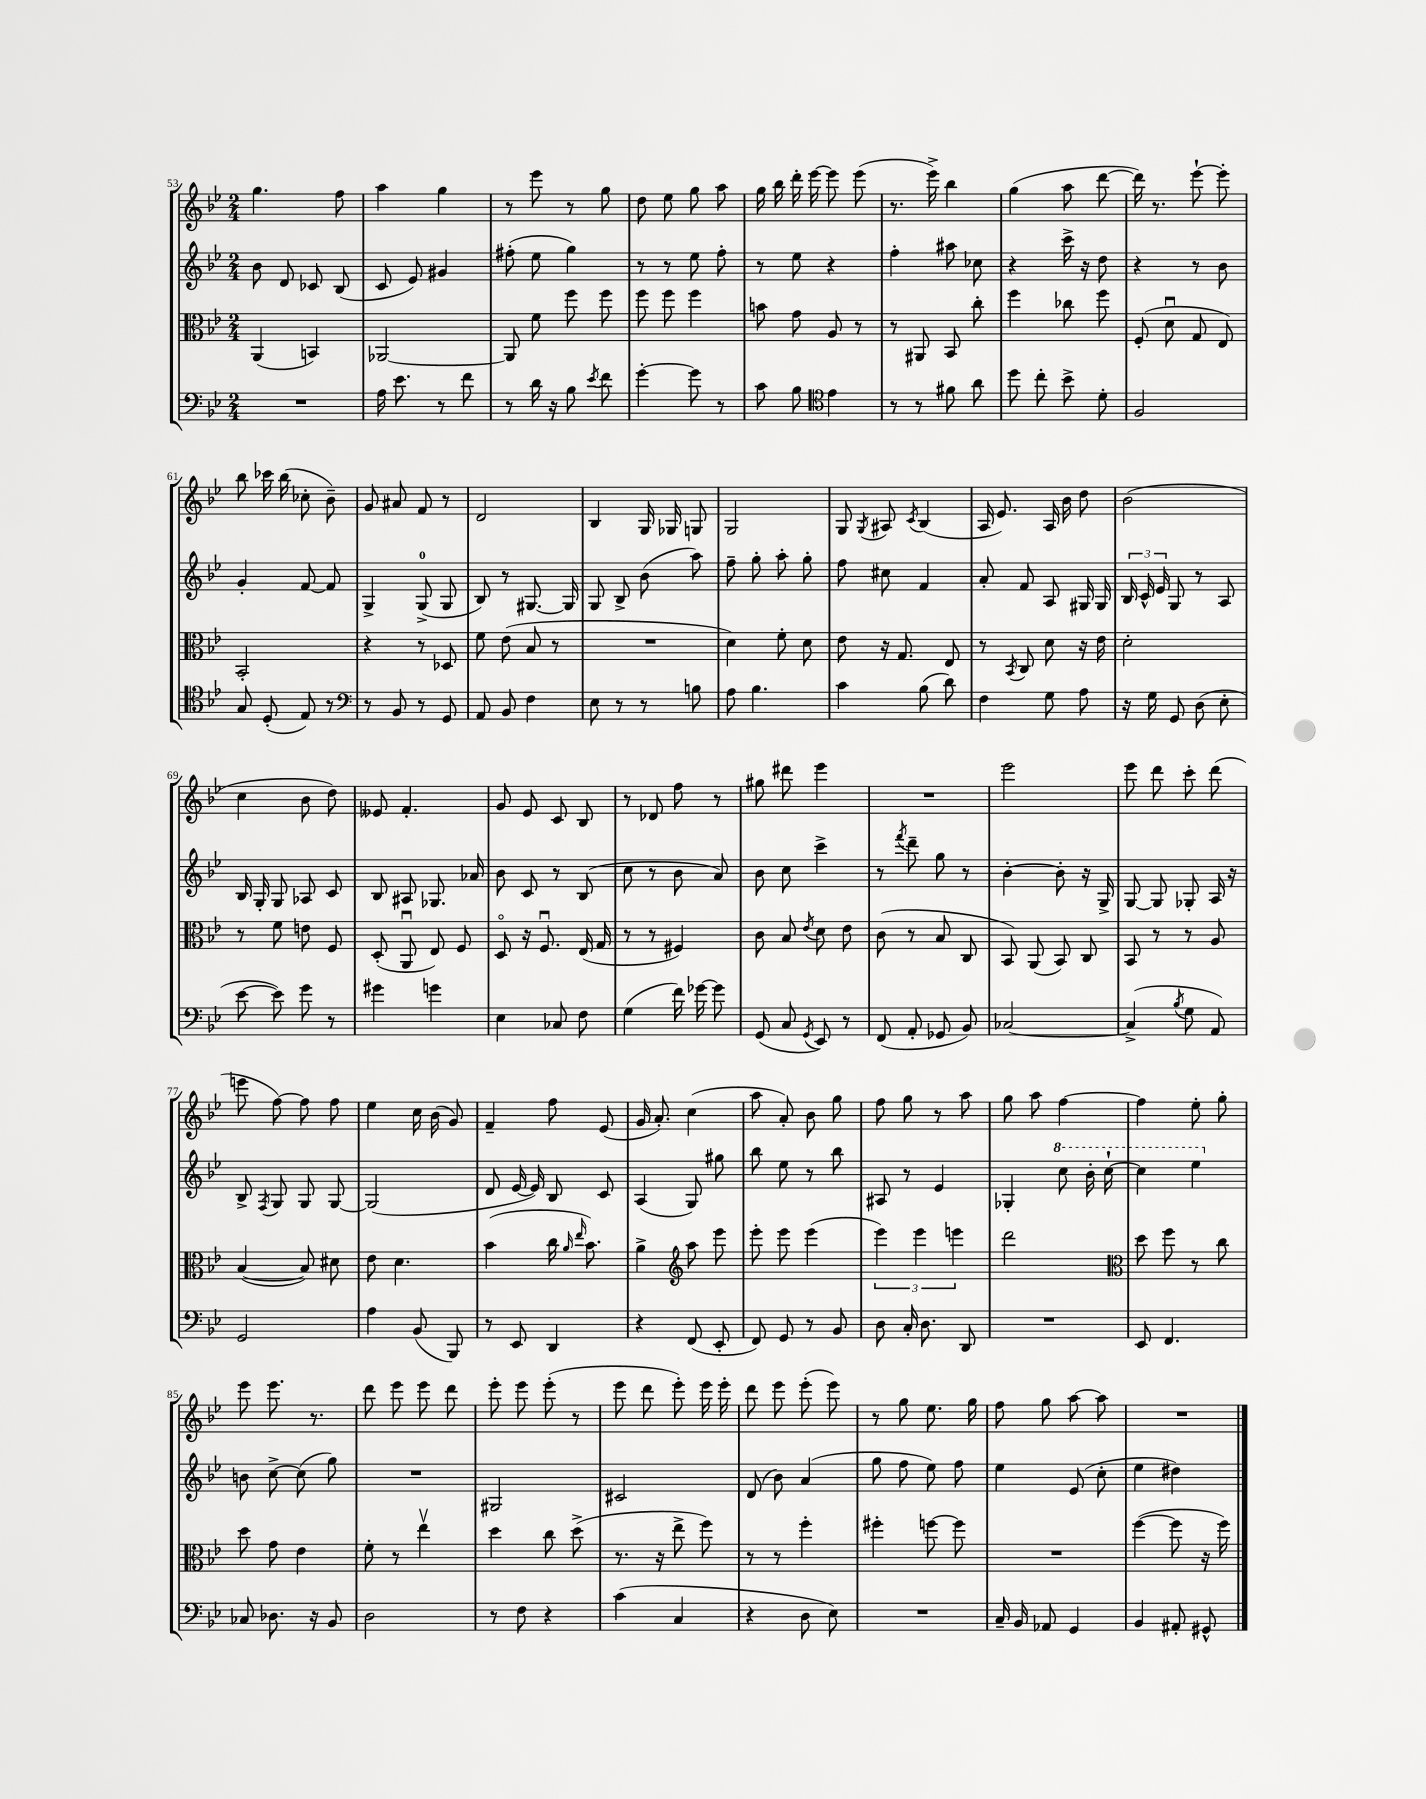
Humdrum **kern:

**kern	**kern	**kern	**kern
*part4	*part3	*part2	*part1
*staff4	*staff3	*staff2	*staff1
*clefF4	*clefC3	*clefG2	*clefG2
*k[b-e-]	*k[b-e-]	*k[b-e-]	*k[b-e-]
*M2/4	*M2/4	*M2/4	*M2/4
=53	=53	=53	=53
2r	(4AA/	8b-\	4.gg\
.	.	8d/	.
.	4BBn/)	8c-X/	.
.	.	(8B-/	8ff\
=54	=54	=54	=54
16A\	[2AA-X/	8c/	4aa\
8.e-\	.	.	.
.	.	8e-/)	.
8r	.	4g#X/	4gg\
8f\	.	.	.
=55	=55	=55	=55
8r	8AA-/]	(8ff#X'\	8r
16d\	8f\	8ee-\	8eee-\
16r	.	.	.
8B-\	8ff\	4gg\)	8r
8qe-/	.	.	.
8f\	8ff\	.	8gg\
=56	=56	=56	=56
[4g'\	8ff\	8r	8dd\
.	8ff\	8r	8ee-\
8g\]	4ff\	8ee-\	8gg\
8r	.	8ff'\	8aa\
=57	=57	=57	=57
8c\	8bn\	8r	16gg\
.	.	.	16bb-\
8B-\	8g\	8ee-\	16ddd'\
.	.	.	[16eee-\
*clefC4	*	*	*
4e-\	8A/	4r	8eee-\]
.	8r	.	(8eee-\
=58	=58	=58	=58
8r	8r	4ff'\	8.r
8r	8AA#X/	.	.
.	.	.	16eee-^\)
8f#X\	8BB-/	8aa#X\	4bb-\
8a\	8cc'\	8cc-X\	.
=59	=59	=59	=59
8dd\	4ff\	4r	(4gg\
8cc'\	.	.	.
8b-^\	8cc-X\	16ccc^\	8aa\
.	.	16r	.
8d'\	8ff\	8dd\	[8ddd\
=60	=60	=60	=60
2F/	(8F'/	4r	16ddd\])
.	.	.	8.r
.	8du\	.	.
.	8G/	8r	[8eee-`\
.	8E-/)	8b-\	8eee-'\]
!!LO:LB:g=z
=61	=61	=61	=61
8G/	2BB-'/	4g'/	8bb-\
(8D'/	.	.	16ccc-X\
.	.	.	(16bb-\
8E-/)	.	[8f/	8cc-X'\
8r	.	8f/]	8b-~\)
=62	=62	=62	=62
*clefF4	*	*	*
8r	4r	4G^/	8g/
8BB-/	.	.	8a#X/
8r	8r	(8G^/	8f/
8GG/	8D-X/	8G/	8r
=63	=63	=63	=63
8AA/	8f\	8B-/)	2d/
8BB-/	(8e-\	8r	.
4F\	8B-/	[8.G#X/	.
.	8r	.	.
.	.	16G#/]	.
=64	=64	=64	=64
8E-\	2r	8G/	4B-/
8r	.	8B-^/	.
8r	.	(8b-\	16G/
.	.	.	16G-X/
8Bn\	.	8aa\)	8Gn/
=65	=65	=65	=65
8A\	4d\)	8ff~\	2G/
4.B-\	.	8gg'\	.
.	8f'\	8aa'\	.
.	8d\	8gg'\	.
=66	=66	=66	=66
4c\	8e-\	8ff\	8G/
.	.	.	8qG/
.	16r	8cc#X\	8A#X/
.	8.G/	.	.
.	.	.	8qc/
(8B-\	.	4f/	(4B-/
8d\)	8E-/	.	.
=67	=67	=67	=67
4F\	8r	8a'/	16A/
.	.	.	8.e-/)
.	8qBB-/	.	.
.	8C/	8f/	.
8G\	8d\	8A/	16A/
.	.	.	16b-\
8A\	16r	16G#X/	8dd\
.	16e-\	16G#/	.
=68	=68	=68	=68
16r	2d'\	24B-/	(2b-\
.	.	24c^^/	.
16G\	.	.	.
.	.	24e-/	.
8GG/	.	8G/	.
(8D\	.	8r	.
8E-'\	.	8A/	.
!!LO:LB:g=z
=69	=69	=69	=69
[8e-\	8r	16B-/	4cc\
.	.	16G'/	.
8e-\])	8f\	8G/	.
8g\	8en\	8A-X/	8b-\
8r	8F/	8c/	8dd\)
=70	=70	=70	=70
4g#X\	(8D'/	8B-/	8e--X/
.	8AAu/	8A#X/	4.f'/
4gn\	8E-/)	8.G-X/	.
.	8F/	.	.
.	.	16a-X/	.
=71	=71	=71	=71
4E-\	8D/	8b-\	8g/
.	16r	8c/	8e-/
.	8.Fu/	.	.
8C-X/	.	8r	8c/
8F\	(16E-/	(8B-/	8B-/
.	16G/	.	.
=72	=72	=72	=72
(4G\	8r	8cc\	8r
.	8r	8r	8d-X/
16f\)	4F#X/)	8b-\	8ff\
[16g-X\	.	.	.
8g-\]	.	8a/)	8r
=73	=73	=73	=73
(8GG/	8c\	8b-\	8gg#X\
8C/	8B-/	8cc\	8ddd#X\
8qGG/	8qe-/	.	.
8EE-/)	8d\	4ccc^\	4eee-\
8r	8e-\	.	.
=74	=74	=74	=74
(8FF/	(8c\	8r	2r
.	.	8qfff/	.
8AA'/	8r	8ddd~\	.
8GG-X/	8B-/	8gg\	.
8BB-/)	8C/	8r	.
=75	=75	=75	=75
[2C-X/	8BB-/)	[4b-'\	2eee-\
.	(8AA/	.	.
.	8BB-/)	8b-'\]	.
.	8C/	16r	.
.	.	16G^/	.
=76	=76	=76	=76
(4C-^/]	8BB-/	[8G/	8eee-\
.	8r	8G/]	8ddd\
8qB-/	.	.	.
8G\	8r	8G-X'/	8ccc'\
8AA/)	8A/	16A/	(8ddd\
.	.	16r	.
!!LO:LB:g=z
=77	=77	=77	=77
2GG/	([4B-/	8B-^/	8eeen\
.	.	8qF/	.
.	.	8G/	[8ff\)
.	8B-/])	8G/	8ff\]
.	8d#X\	[8G/	8ff\
=78	=78	=78	=78
4A\	8e-\	(2G/]	4ee-\
.	4.d\	.	.
(8BB-/	.	.	16cc\
.	.	.	(16b-\
8BBB-/)	.	.	8g/)
=79	=79	=79	=79
8r	(4b-\	8d/	4f~/
8EE-/	.	[16e-/	.
.	.	16e-/])	.
4DD/	16cc\	8B-/	8ff\
.	16qqa/	.	.
.	16qqee-/	.	.
.	8.b-\)	.	.
.	.	8c/	(8e-/
=80	=80	=80	=80
4r	4a^\	(4A/	16g/
.	.	.	8.a'/)
*	*clefG2	*	*
(8FF/	8aa\	8G/)	(4cc\
8EE-'/	8eee-\	8gg#X\	.
=81	=81	=81	=81
8FF/)	8eee-'\	8bb-\	8aa\
8GG/	8eee-\	8ee-\	8a'/)
8r	(4eee-\	8r	8b-\
8BB-/	.	8bb-\	8gg\
=82	=82	=82	=82
8D\	6eee-\)	8A#X/	8ff\
16C'/	.	8r	8gg\
.	6eee-\	.	.
8.D\	.	.	.
.	.	4e-/	8r
.	6eeen\	.	.
8DD/	.	.	8aa\
=83	=83	=83	=83
2r	2ddd\	4G-X'/	8gg\
.	.	.	8aa\
*	*	*8va	*
.	.	8ccc\	[4ff\
.	.	16bb-'\	.
.	.	[16ccc`\	.
=84	=84	=84	=84
*	*clefC3	*	*
8EE-/	8dd\	4ccc\]	4ff\]
4.FF/	8ff\	.	.
.	8r	4eee-\	8ee-'\
.	8cc\	.	8gg'\
!!LO:LB:g=z
=85	=85	=85	=85
*	*	*X8va	*
8C-X/	8dd\	8bn\	8eee-\
8.D-X\	8g\	[8cc^\	8.eee-\
.	4e-\	(8cc\]	.
16r	.	.	8.r
8BB-/	.	8gg\)	.
=86	=86	=86	=86
2D\	8f'\	2r	8ddd\
.	8r	.	8eee-\
.	4ee-v\	.	8eee-\
.	.	.	8ddd\
=87	=87	=87	=87
8r	4dd\	2G#X/	8eee-'\
8F\	.	.	8eee-\
4r	8cc\	.	(8eee-'\
.	(8dd^\	.	8r
=88	=88	=88	=88
(4c\	8.r	2c#X/	8eee-\
.	.	.	8ddd\
.	16r	.	.
4C/	8ee-^\	.	8eee-'\)
.	8ff\)	.	16eee-\
.	.	.	16eee-'\
=89	=89	=89	=89
4r	8r	(8d/	8ddd\
.	8r	8b-\)	8eee-\
8D\	4ff'\	(4a/	(8eee-'\
8E-\)	.	.	8eee-\)
=90	=90	=90	=90
2r	4ff#X'\	8gg\	8r
.	.	8ff\	8gg\
.	[8ffn\	8ee-\)	8.ee-\
.	8ff\]	8ff\	.
.	.	.	16gg\
=91	=91	=91	=91
16C~/	2r	4ee-\	8ff\
16BB-/	.	.	.
8AA-X/	.	.	8gg\
4GG/	.	(8e-/	[8aa\
.	.	8cc'\	8aa\]
=92	=92	=92	=92
4BB-/	([4ff\	4ee-\	2r
8AA#X'/	8ff\]	4dd#X\)	.
8GG#X^^/	16r	.	.
.	16ff\)	.	.
==	==	==	==
*-	*-	*-	*-
